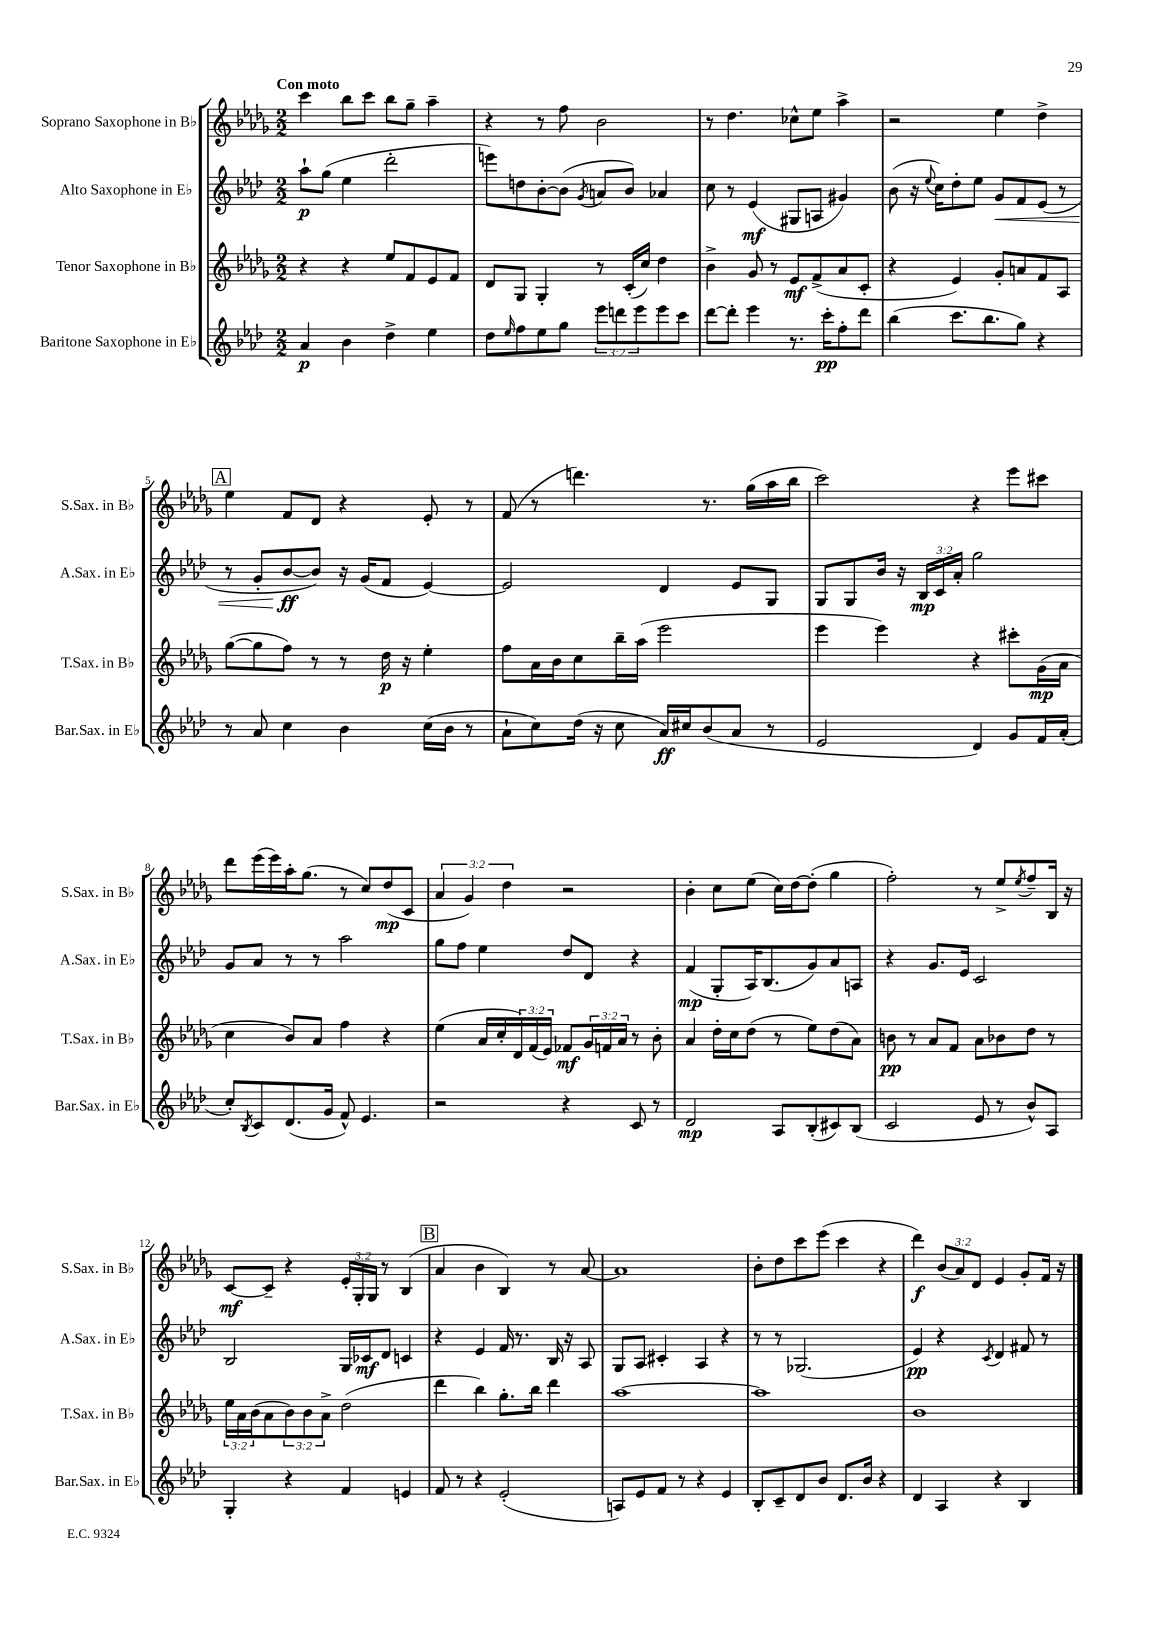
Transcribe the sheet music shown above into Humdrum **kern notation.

**kern	**kern	**kern	**kern
*staff4	*staff3	*staff2	*staff1
*clefG2	*clefG2	*clefG2	*clefG2
*k[b-e-a-d-]	*k[b-e-a-d-g-]	*k[b-e-a-d-]	*k[b-e-a-d-g-]
*M2/2	*M2/2	*M2/2	*M2/2
4a-/	4r	8aa-`\L	4ccc\
.	.	(8gg\J	.
4b-\	4r	4ee-\	8bb-\L
.	.	.	8ccc\J
4dd-^\	8ee-/L	2ddd-'\	8bb-\L
.	8f/	.	8gg-~\J
4ee-\	8e-/	.	4aa-~\
.	8f/J	.	.
=	=	=	=
8dd-\L	8d-/L	8eee\L)	4r
16qqee-/	.	.	.
8ff\	8G-/J	8dd\	.
8ee-\	4G-'/	[8b-'\	8r
8gg\J	.	(8b-\]J	8ff\
.	.	8qg/	.
12eee-\L	8r	8a/L	2b-\
12ddd\	.	.	.
.	(16c'/LL	8b-/J)	.
12eee-\	.	.	.
.	16cc/JJ)	.	.
8eee-\	4dd-\	4a-/	.
8ccc\J	.	.	.
=	=	=	=
[8ddd-\L	4b-^\	8cc\	8r
8ddd-'\]J	.	8r	4.dd-\
4eee-\	8g-/	(4e-/	.
.	8r	.	.
8.r	8e-/L	8G#/L	8cc-^^\L
.	(8f^/	8A/J	8ee-\J
16ccc'\LK	.	.	.
8ff'\	8a-/	4g#/)	4aa-^\
8ddd-\J	8c'/J	.	.
=	=	=	=
(4bb-\	4r	(8b-\	2r
.	.	16r	.
.	.	8qqee-/	.
.	.	16cc\LK)	.
8.ccc\L	4e-/)	8dd-'\	.
.	.	8ee-\J	.
8.bb-\	.	.	.
.	8g-'/L	8g/L	4ee-\
8gg\J)	8a/	8f/	.
4r	8f/	(8e-/J	4dd-^\
.	8A-/J	8r	.
=	=	=	=
8r	([8gg-\L	8r	4ee-\
8a-/	8gg-\]	8g'/L	.
4cc\	8ff\J)	[8b-/	8f/L
.	8r	8b-/]J)	8d-/J
4b-\	8r	16r	4r
.	.	(16g/LK	.
.	16dd-\	8f/J	.
.	16r	.	.
(16cc\LL	4ee-'\	[4e-/)	8e-'/
16b-\JJ	.	.	.
8r	.	.	8r
=	=	=	=
8a-`\L	8ff\L	2e-/]	(8f/
8cc\)	16a-\L	.	8r
.	16b-\J	.	.
(16dd-\Jk	8cc\	.	4.ddd\)
16r	.	.	.
8cc\	16bb-~\L	.	.
.	(16aa-\JJ	.	.
16a-/LL)	2eee-\	4d-/	.
16cc#/J	.	.	.
(8b-/	.	.	8.r
8a-/J	.	8e-/L	.
.	.	.	(16gg-\LL
8r	.	8G/J	16aa-\
.	.	.	16bb-\JJ
=	=	=	=
2e-/	4eee-\	8G/L	2ccc\)
.	.	8G/	.
.	4eee-\)	16b-/Jk	.
.	.	16r	.
.	.	24B-/LL	.
.	.	24c/	.
.	.	24a-'/JJ	.
4d-/)	4r	2gg\	4r
8g/L	8ccc#'\L	.	8eee-\L
16f/L	(16g-\L	.	8ccc#\J
(16a-'/JJ	16a-\JJ	.	.
=	=	=	=
8cc'/L)	4cc\	8g/L	8ddd-\L
8qB-/	.	.	.
8c/	.	8a-/J	(16eee-\L
.	.	.	16eee-\)
(8.d-/	8b-/L)	8r	16aa-'\J
.	.	.	(8.gg-\J
.	8a-/J	8r	.
16g/Jk	.	.	.
8f^^/)	4ff\	2aa-\	8r
4.e-/	.	.	8cc/L)
.	4r	.	(8dd-/
.	.	.	8c/J
=	=	=	=
2r	(4ee-\	8gg\L	6a-/
.	.	8ff\J	.
.	.	.	6g-/)
.	16a-/LL	4ee-\	.
.	16cc'/	.	.
.	.	.	6dd-\
.	24d-/)	.	.
.	(24f/	.	.
.	24e-/JJ)	.	.
4r	8f-/L	8dd-/L	2r
.	24g-/L	8d-/J	.
.	24f/	.	.
.	24a-/JJ	.	.
8c/	8r	4r	.
8r	8b-'\	.	.
=	=	=	=
2d-/	4a-/	(4f/	4b-'\
.	16dd-'\LL	8G'/L	8cc\L
.	16cc\J	.	.
.	(8dd-\J	16A-/K)	(8ee-\J
.	.	(8.B-/	.
8A-/L	8r	.	16cc\LL)
.	.	.	[16dd-\J
(8B-'/	8ee-\L)	8g/)	(8dd-'\]J
8c#/)	(8dd-\	8a-/	4gg-\
(8B-/J	8a-\J)	8A/J	.
=	=	=	=
2c/	8b\	4r	2ff'\)
.	8r	.	.
.	8a-/L	8.g/L	.
.	8f/J	.	.
.	.	16e-/Jk	.
8e-/	8a-\L	2c/	8r
8r	8b-\	.	8ee-^/L
.	.	.	8qee-/
8b-^^/L)	8dd-\J	.	8ff~/
8A-/J	8r	.	16B-/Jk
.	.	.	16r
=	=	=	=
4G'/	24ee-\LL	2B-/	[8c/L
.	24a-\	.	.
.	(24b-\J	.	.
.	8a-\	.	8c~/]J
4r	12b-\)	.	4r
.	12b-\	.	.
.	12a-^\J	.	.
4f/	(2dd-\	16G/LL	24e-'/LL
.	.	.	24G-'/
.	.	16c-/J	.
.	.	.	24G-/JJ
.	.	8d-/J	8r
4e/	.	4c/	(4B-/
=	=	=	=
8f/	4ddd-\	4r	4a-/
8r	.	.	.
4r	4bb-\)	4e-/	4b-\
(2e-'/	8.gg-'\L	16f/	4B-/)
.	.	8.r	.
.	16bb-\Jk	.	.
.	4ddd-\	16B-/	8r
.	.	16r	.
.	.	8A-/	[8a-/
=	=	=	=
8A/L)	[1aa-	8G/L	1a-]
8e-/	.	8A-/J	.
8f/J	.	4c#'/	.
8r	.	.	.
4r	.	4A-/	.
4e-/	.	4r	.
=	=	=	=
8B-'/L	1aa-]	8r	8b-'\L
8c~/	.	8r	8dd-\
8d-/	.	(2.G-/	8ccc\
8b-/J	.	.	(8eee-\J
8.d-/L	.	.	4ccc\
16b-/Jk	.	.	.
4r	.	.	4r
=	=	=	=
4d-/	1b-	4e-/)	4ddd-\)
4A-/	.	4r	(12b-/L
.	.	.	12a-/)
.	.	.	12d-/J
.	.	8qc/	.
4r	.	4d-/	4e-/
4B-/	.	8f#/	8g-'/L
.	.	8r	16f/Jk
.	.	.	16r
==	==	==	==
*-	*-	*-	*-
